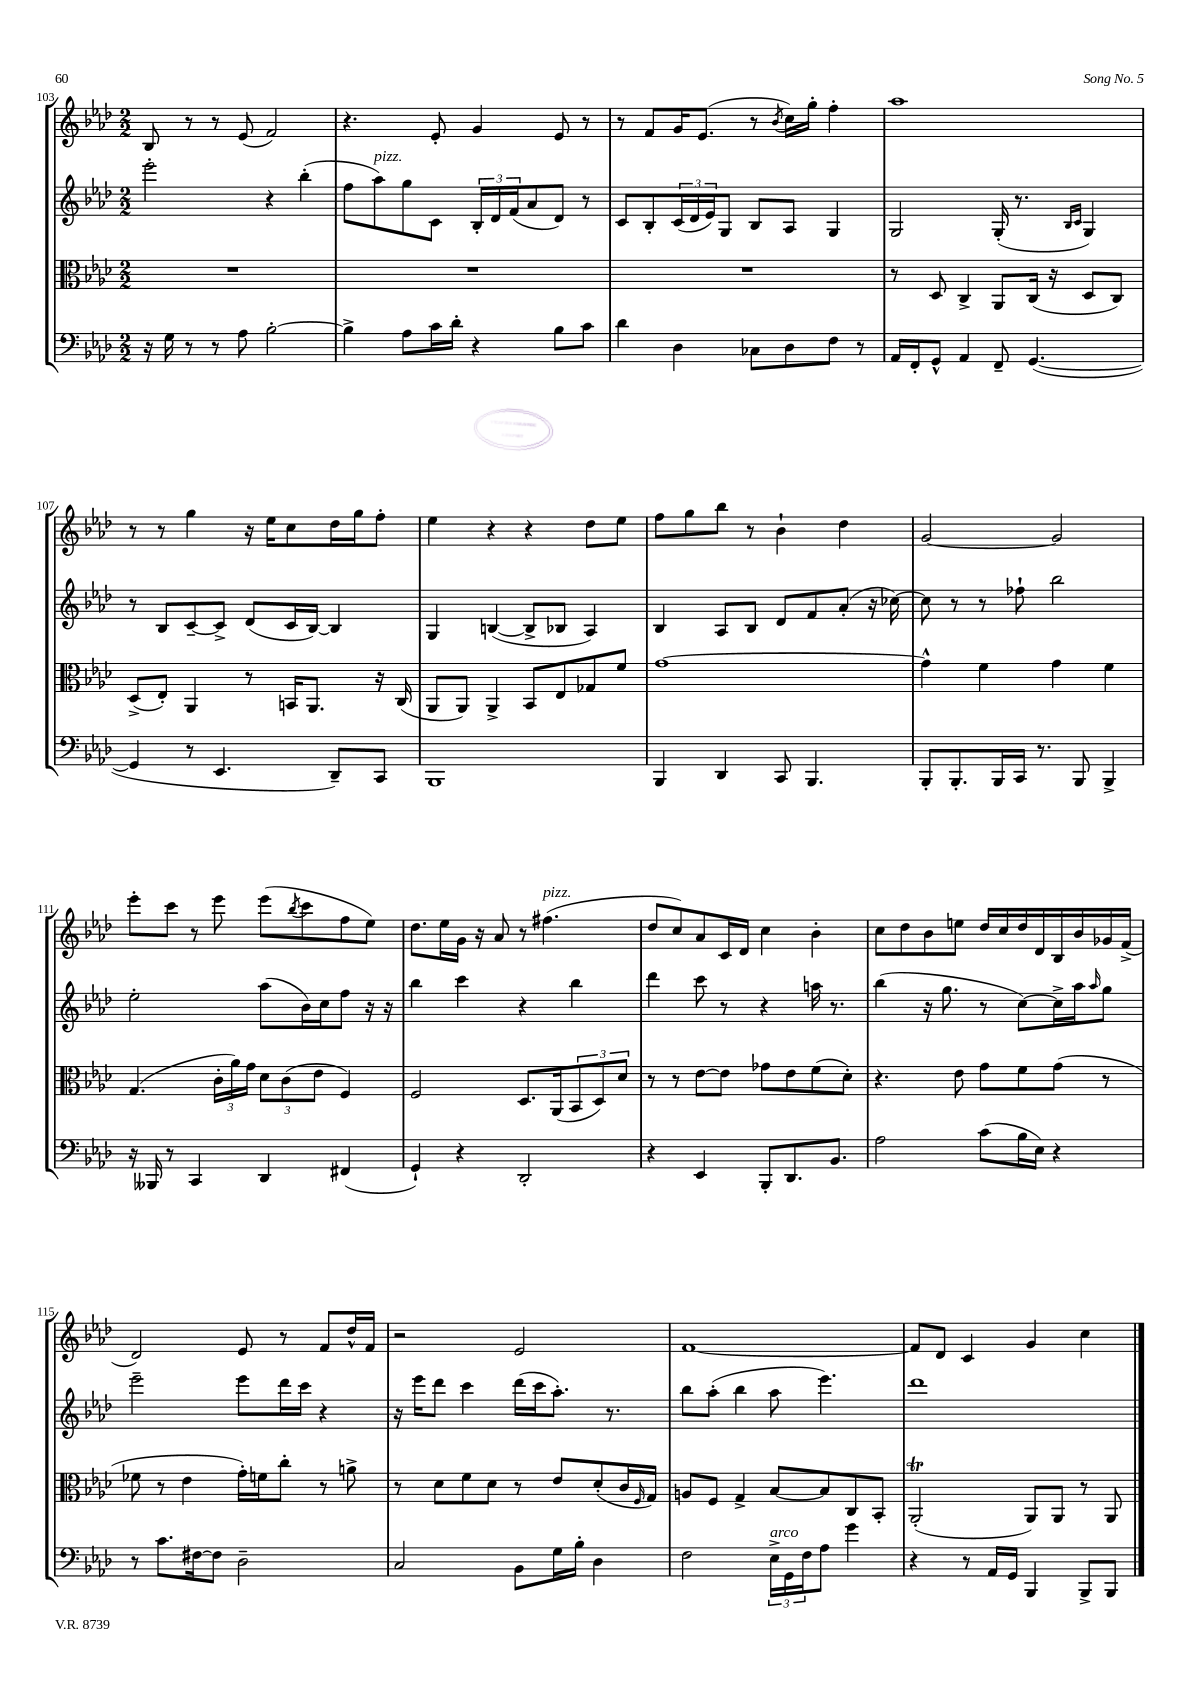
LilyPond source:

<<
\new StaffGroup <<
\new Staff = "s0" {
    \clef treble \key aes \major \numericTimeSignature \time 2/2
    bes8 r8 r8 ees'8( f'2) |
    r4. ees'8-. g'4 ees'8 r8 |
    r8 f'8 g'16 ees'8.( r8 \acciaccatura { bes'8 } c''16) g''16-. f''4-. |
    aes''1 |
    r8 r8 g''4 r16 ees''16 c''8 des''16 g''16 f''8-. |
    ees''4 r4 r4 des''8 ees''8 |
    f''8 g''8 bes''8 r8 bes'4-! des''4 |
    g'2~ g'2 |
    ees'''8-. c'''8 r8 ees'''8 ees'''8( \acciaccatura { bes''8 } c'''8 f''8 ees''8) |
    des''8. ees''16 g'16 r16 aes'8 r8 fis''4.^\markup { \italic "pizz." }( |
    des''8 c''8) aes'8 c'16 des'16 c''4 bes'4-. |
    c''8 des''8 bes'8 e''8 des''16 c''16 des''16 des'16 bes16 bes'16 ges'16 f'16->( |
    des'2) ees'8 r8 f'8 des''16-^ f'16 |
    r2 ees'2 |
    f'1~ |
    f'8 des'8 c'4 g'4 c''4 \bar "|." |
}
\new Staff = "s1" {
    \clef treble \key aes \major \numericTimeSignature \time 2/2
    ees'''2-. r4 bes''4-.( |
    f''8 aes''8^\markup { \italic "pizz." }) g''8 c'8 \tuplet 3/2 { bes16-. des'16 f'16( } aes'8 des'8) r8 |
    c'8 bes8-. \tuplet 3/2 { c'16( des'16 ees'16) } g8 bes8 aes8 g4 |
    g2 g16-.( r8. \grace { bes16 c'16 } g4) |
    r8 bes8 c'8~-- c'8-> des'8( c'16 bes16~) bes4 |
    g4 b4~( b8-> bes8 aes4) |
    bes4 aes8 bes8 des'8 f'8 aes'8-.( r16 ces''16~) |
    ces''8 r8 r8 fes''8-! bes''2 |
    ees''2-. aes''8( bes'16) c''16 f''8 r16 r16 |
    bes''4 c'''4 r4 bes''4 |
    des'''4 c'''8 r8 r4 a''16 r8. |
    bes''4( r16 g''8. r8 c''8~) c''16-> aes''16 \grace { aes''16 } g''8 |
    ees'''2-- ees'''8 des'''16 c'''16 r4 |
    r16 ees'''16 des'''8 c'''4 des'''16( c'''16 aes''8.-.) r8. |
    bes''8 aes''8-.( bes''4 aes''8 ees'''4.) |
    des'''1 \bar "|." |
}
\new Staff = "s2" {
    \clef alto \key aes \major \numericTimeSignature \time 2/2
    R1 |
    R1 |
    R1 |
    r8 des8 c4-> aes,8 c16( r16 des8 c8) |
    des8->( ees8-.) aes,4 r8 b,16 aes,8. r16 c16( |
    aes,8 aes,8) aes,4-> bes,8 ees8 ges8 f'8 |
    g'1~ |
    g'4-^ f'4 g'4 f'4 |
    g4.( \tuplet 3/2 { c'16-. aes'16) g'16 } \tuplet 3/2 { des'8 c'8( ees'8 } f4) |
    f2 des8. aes,16( \tuplet 3/2 { bes,8 des8) des'8 } |
    r8 r8 ees'8~ ees'8 ges'8 ees'8 f'8( des'8-.) |
    r4. ees'8 g'8 f'8 g'8( r8 |
    fes'8 r8 ees'4 g'16-.) f'16 c''8-. r8 a'8-> |
    r8 des'8 f'8 des'8 r8 ees'8 des'8-.( c'16 \grace { f16 } g16) |
    a8 f8 g4-> bes8~ bes8 c8 bes,8-. |
    aes,2-.\trill( aes,8) aes,8 r8 aes,8 \bar "|." |
}
\new Staff = "s3" {
    \clef bass \key aes \major \numericTimeSignature \time 2/2
    r16 g16 r8 r8 aes8 bes2~-. |
    bes4-> aes8 c'16 des'16-. r4 bes8 c'8 |
    des'4 des4 ces8 des8 f8 r8 |
    aes,16 f,16-. g,8-^ aes,4 f,8-- g,4.~( |
    g,4 r8 ees,4. des,8--) c,8 |
    bes,,1 |
    bes,,4 des,4 c,8 bes,,4. |
    bes,,8-. bes,,8.-. bes,,16 c,16 r8. bes,,8 bes,,4-> |
    r16 beses,,16 r8 c,4 des,4 fis,4( |
    g,4-!) r4 des,2-. |
    r4 ees,4 bes,,8-. des,8. bes,8. |
    aes2 c'8( bes16 ees16) r4 |
    r8 c'8. fis16~ fis8 des2-- |
    c2 bes,8 g16 bes16-. des4 |
    f2 \tuplet 3/2 { ees16->^\markup { \italic "arco" } g,16 f16 } aes8 g'4 |
    r4 r8 aes,16 g,16 bes,,4 bes,,8-> bes,,8 \bar "|." |
}
>>
>>
\layout { \context { \Score currentBarNumber = #103 } }
